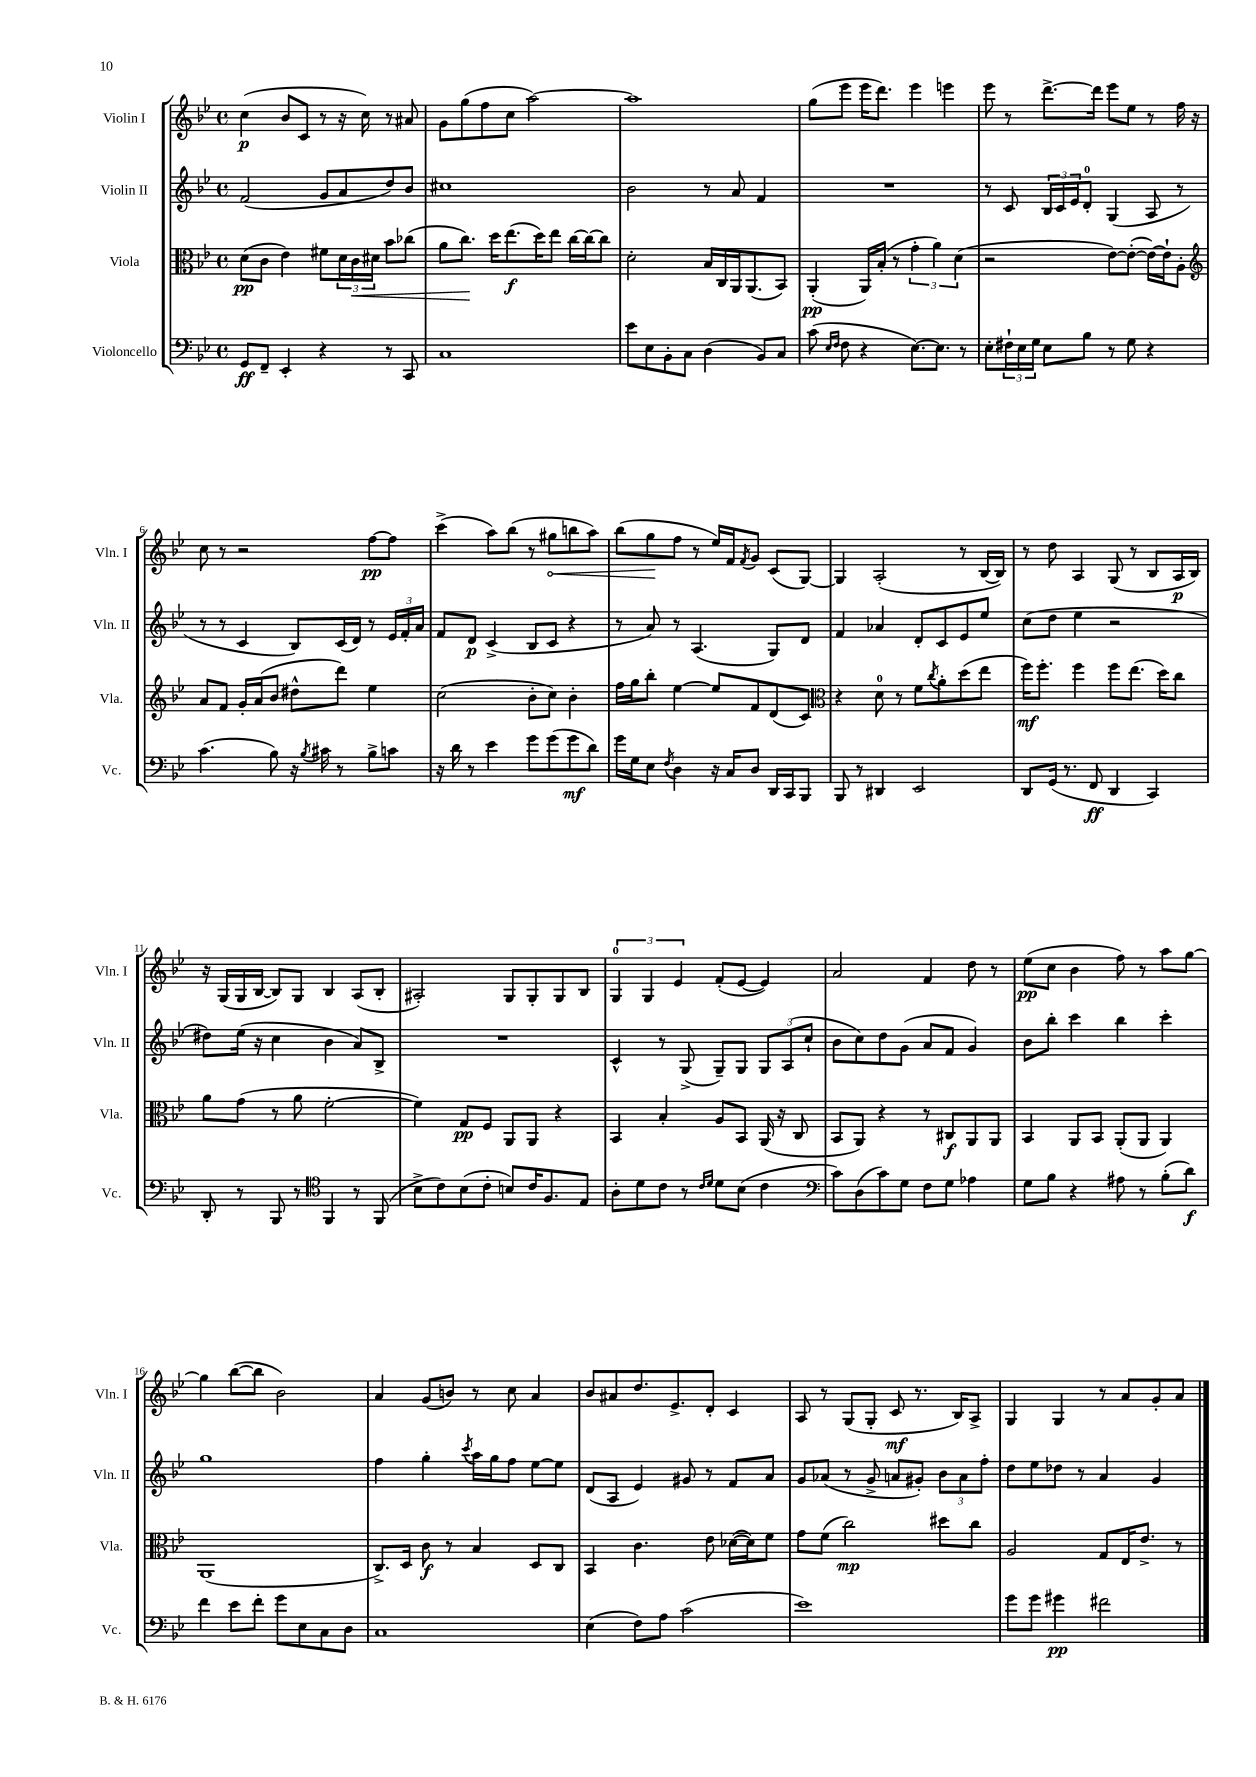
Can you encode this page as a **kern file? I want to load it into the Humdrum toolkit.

**kern	**kern	**kern	**kern
*staff4	*staff3	*staff2	*staff1
*clefF4	*clefC3	*clefG2	*clefG2
*k[b-e-]	*k[b-e-]	*k[b-e-]	*k[b-e-]
*M4/4	*M4/4	*M4/4	*M4/4
*met(c)	*met(c)	*met(c)	*met(c)
8GG/L	(8d\L	(2f/	(4cc\
8FF~/J	8c\J	.	.
4EE-'/	4e-\)	.	8b-/L
.	.	.	8c/J
4r	8f#\L	8g/L	8r
.	24d\L	8a/	16r
.	24c\	.	.
.	.	.	16cc\)
.	24d#\JJ	.	.
8r	8b-\L	8dd/)	8r
8CC/	(8cc-\J	8b-/J	8a#/
=	=	=	=
1C	8a\L	1cc#	8g\L
.	8.cc\J)	.	(8gg\
.	.	.	8ff\
.	16dd\LK	.	.
.	(8.ee-\	.	8cc\J
.	.	.	[2aa\)
.	16dd\K)	.	.
.	8ee-\J	.	.
.	[16cc\LL	.	.
.	16cc\_J	.	.
.	8cc\]J	.	.
=	=	=	=
8e-\L	2d'\	2b-\	1aa]
8E-\	.	.	.
8BB-'\	.	.	.
8C\J	.	.	.
(4D\	16B-/LL	8r	.
.	16C/	.	.
.	16AA/J	8a/	.
.	(8.AA/	.	.
8BB-/L)	.	4f/	.
8C/J	8BB-/J)	.	.
=	=	=	=
(8c\	(4AA'/	1r	(8gg\L
16qqE-/LL	.	.	.
16qqF/JJ	.	.	.
8F\	.	.	8eee-\J
4r	16AA/LL)	.	16eee-\LK
.	(16B-'/JJ	.	8.ddd\J)
.	8r	.	.
[8.E-\L)	6g'\	.	4eee-\
.	6a\)	.	.
8.E-\]J	.	.	.
.	.	.	4eee\
.	(6d\	.	.
8r	.	.	.
=	=	=	=
8E-'\L	2r	8r	8eee-\
24F#`\L	.	8c/	8r
24E-\	.	.	.
24G\JJ	.	.	.
8E-\L	.	24B-/LL	[8.ddd^\L
.	.	24c/	.
.	.	24e-/J	.
8B-\J	.	8d'/J	.
.	.	.	16ddd\]Jk
8r	[8e-\L)	(4G/	8eee-\L
8G\	(8e-'\_J	.	8ee-\J
4r	16e-\_LL)	8A/	8r
.	16e-`\]J	.	.
.	8A'\J	8r	16ff\
.	.	.	16r
=	=	=	=
*	*clefG2	*	*
(4.c\	8a/L	8r	8cc\
.	8f/J	8r	8r
.	16g'/LL	4c/	2r
.	(16a/J	.	.
8B-\)	8b-/J	.	.
16r	8dd#^^\L	8B-/L)	.
8qB-/	.	.	.
16c#\	.	.	.
8r	8ddd\J)	(16c/L	.
.	.	16d/JJ)	.
8B-^\L	4ee-\	8r	[8ff\L
8c\J	.	24e-/LL	8ff\]J
.	.	24f'/	.
.	.	24a/JJ	.
=	=	=	=
16r	(2cc\	8f/L	(4ccc^\
16d\	.	.	.
8r	.	8d/J	.
4e-\	.	(4c^/	8aa\L)
.	.	.	(8bb-\J
8g\L	8b-'\L	8B-/L	8r
(8g\	8cc\J)	8c/J	8gg#\L
8g\	4b-'\	4r	8bb\
8d\J)	.	.	8aa\J)
=	=	=	=
16g\LL	16ff\LL	8r	(8bb-\L
16G\J	16gg\J	.	.
8E-\J	8bb-'\J	8a/)	8gg\
8qF/	.	.	.
4D\	[4ee-\	8r	8ff\J
.	.	(4.A/	8r
16r	8ee-/]L	.	16ee-/LL)
16C/LK	.	.	16f/J
.	.	.	8qf/
8D/J	8f/	.	8g/J
16DD/LL	(8d/	8G/L)	(8c/L
16CC/J	.	.	.
8BBB-/J	8c/J)	8d/J	[8G/J)
=	=	=	=
*	*clefC3	*	*
8BBB-/	4r	4f/	4G/]
8r	.	.	.
4DD#/	8d\	4a-/	(2A'/
.	8r	.	.
2EE-/	8f\L	8d'/L	.
.	8qcc/	.	.
.	8a'\	8c/	.
.	(8dd\	8e-/	8r
.	8ee-\J	8ee-/J	[16B-/LL
.	.	.	16B-/]JJ)
=	=	=	=
8DD/L	16ff\LK)	(8cc\L	8r
.	8.ff'\J	.	.
(16GG/Jk	.	8dd\J	8dd\
8.r	.	.	.
.	4ff\	4ee-\	4A/
8FF/	.	.	.
4DD/	8ff\L	2r	(8G/
.	(8.ee-\J	.	8r
4CC/)	.	.	8B-/L
.	16dd\LK)	.	.
.	8cc\J	.	16A/L
.	.	.	16B-/JJ)
=	=	=	=
8DD'/	8a\L	8dd#\L)	16r
.	.	.	(16G/LL
8r	(8g\J	(16ee-\Jk	16G/
.	.	16r	[16B-/JJ
8BBB-/	8r	4cc\	8B-/]L)
8r	8a\	.	8G/J
*clefC4	*	*	*
4FF/	[2f'\	4b-\	4B-/
8r	.	8a/L)	(8A/L
(8FF/	.	8B-^/J	8B-'/J
=	=	=	=
8B-^\L	4f\])	1r	2A#'/)
8c\)	.	.	.
(8B-\	8G/L	.	.
8c'\J	8F/J	.	.
8B/L)	8AA/L	.	8G/L
16c/K	8AA/J	.	8G'/
8.F/	.	.	.
.	4r	.	8G/
8E-/J	.	.	8B-/J
=	=	=	=
8A'\L	4BB-/	4c^^/	6G/
8d\	.	.	.
.	.	.	6G/
8c\J	4B-'/	8r	.
.	.	.	6e-/
8r	.	(8G^/	.
16qqc/LL	.	.	.
16qqd/JJ	.	.	.
8d\L	8A/L	8G~/L)	(8f'/L
(8B-\J	8BB-/J	8G/J	[8e-/J
4c\	(16AA/	12G/L	4e-/])
.	16r	.	.
.	.	(12A/	.
.	8C/	.	.
.	.	12cc`/J	.
=	=	=	=
*clefF4	*	*	*
8c\L)	8BB-/L	8b-\L	2a/
(8D\	8AA/J)	8cc\)	.
8c\)	4r	8dd\	.
8G\J	.	(8g\J	.
8F\L	8r	8a/L	4f/
8G\J	8C#/L	8f/J	.
4A-\	8AA/	4g/)	8dd\
.	8AA/J	.	8r
=	=	=	=
8G\L	4BB-/	8b-\L	(8ee-\L
8B-\J	.	8bb-'\J	8cc\J
4r	8AA/L	4ccc\	4b-\
.	8BB-/J	.	.
8A#\	(8AA'/L	4bb-\	8ff\)
8r	8AA/J	.	8r
(8B-'\L	4AA/)	4ccc'\	8aa\L
8d\J)	.	.	[8gg\J
=	=	=	=
4f\	(1AA	1gg	4gg\]
8e-\L	.	.	([8bb-\L
8f'\J	.	.	8bb-\]J
8g\L	.	.	2b-\)
8E-\	.	.	.
8C\	.	.	.
8D\J	.	.	.
=	=	=	=
1C	8.C^/L)	4ff\	4a/
.	16D/Jk	.	.
.	8c\	4gg'\	(8g/L
.	8r	.	8b/J)
.	.	8qccc/	.
.	4B-/	16aa\LL	8r
.	.	16gg\J	.
.	.	8ff\J	8cc\
.	8D/L	[8ee-\L	4a/
.	8C/J	8ee-\]J	.
=	=	=	=
(4E-\	4BB-/	(8d/L	8b-/L
.	.	8A/J	8a#/
8F\L)	4.c\	4e-/)	8.dd/
8A\J	.	.	.
.	.	.	8.e-^/
(2c\	.	8g#/	.
.	8e-\	8r	8d'/J
.	([16d-\LL	8f/L	4c/
.	16d-\]J)	.	.
.	8f\J	8a/J	.
=	=	=	=
1e-)	8g\L	8g/L	8A/
.	(8f\J	(8a-/J	8r
.	2cc\)	8r	(8G/L
.	.	8g^/	8G'/J
.	.	8a/L	8c/
.	.	8g#'/J)	8.r
.	8dd#\L	12b-\L	.
.	.	.	16B-/LK)
.	.	12a\	.
.	8cc\J	.	8A^/J
.	.	12ff'\J	.
=	=	=	=
8g\L	2A/	8dd\L	4G/
8g\J	.	8ee-\	.
4g#\	.	8dd-\J	4G/
.	.	8r	.
2f#\	8G/L	4a/	8r
.	16E-/K	.	8a/L
.	8.e-^/J	.	.
.	.	4g/	8g'/
.	8r	.	8a/J
==	==	==	==
*-	*-	*-	*-
